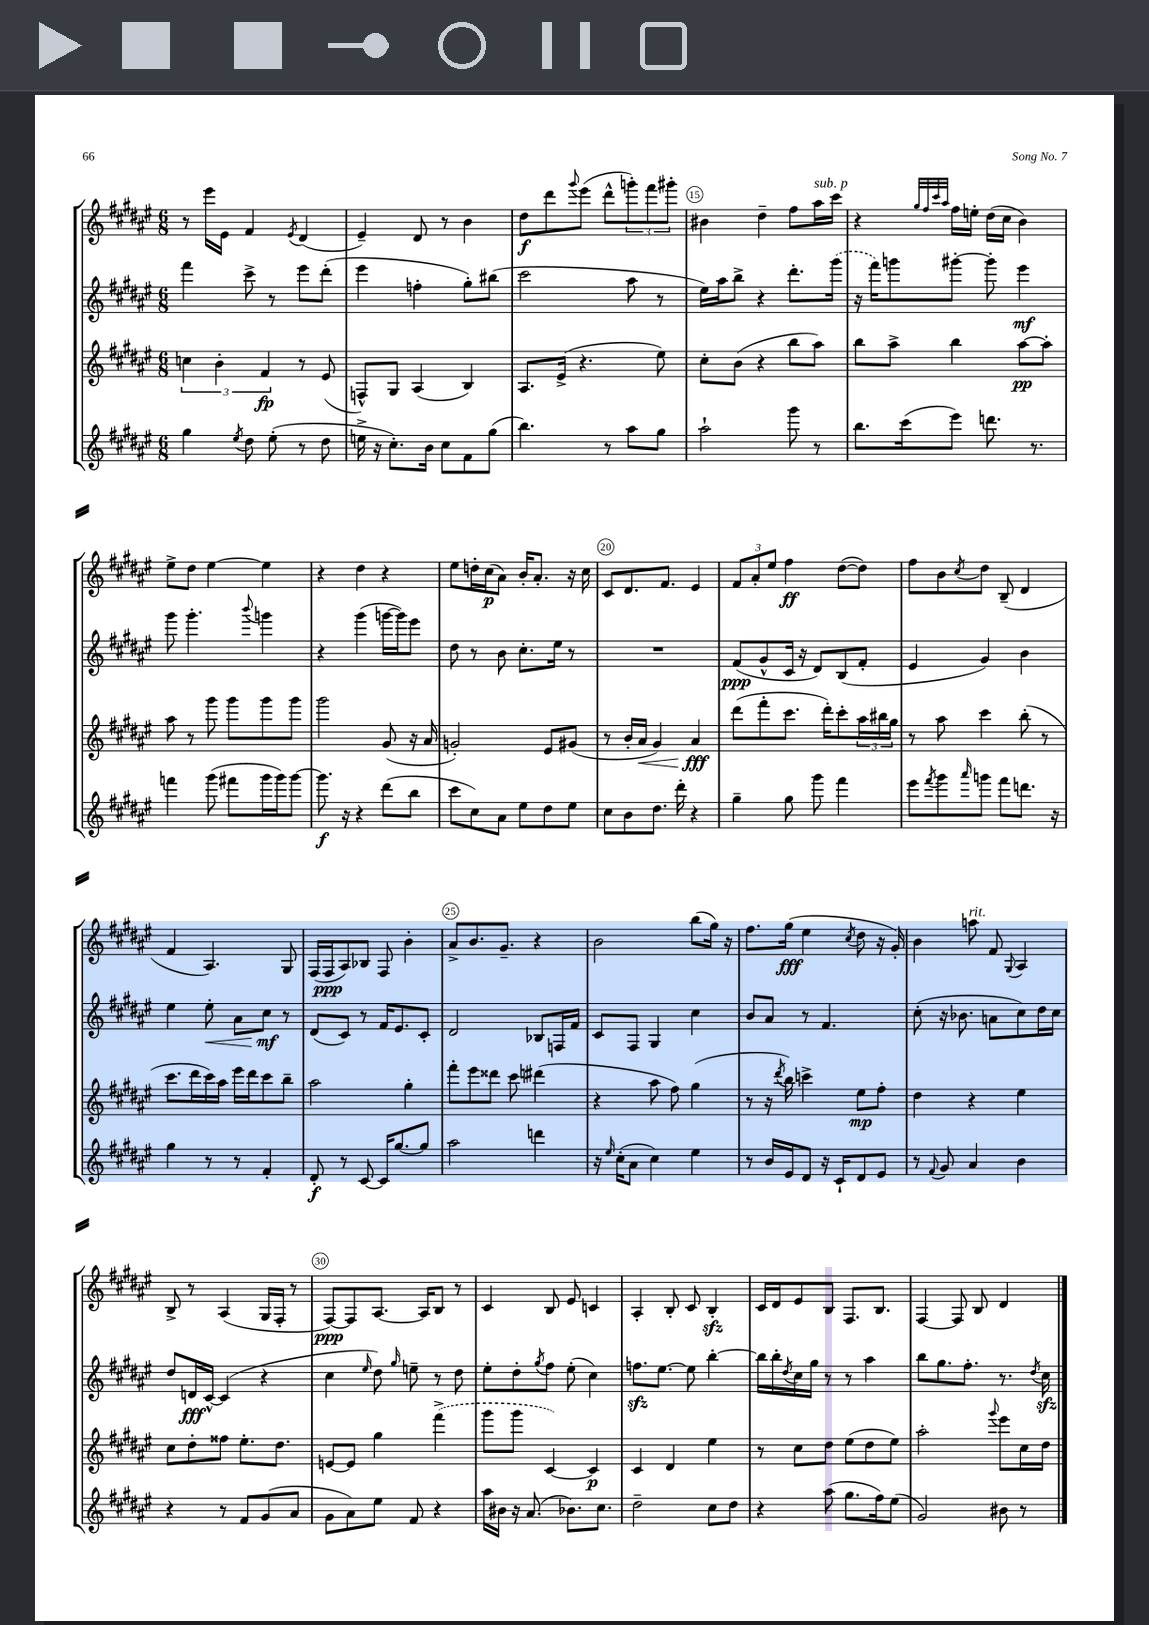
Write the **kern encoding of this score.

**kern	**kern	**kern	**kern
*staff4	*staff3	*staff2	*staff1
*clefG2	*clefG2	*clefG2	*clefG2
*k[f#c#g#d#a#e#]	*k[f#c#g#d#a#e#]	*k[f#c#g#d#a#e#]	*k[f#c#g#d#a#e#]
*M6/8	*M6/8	*M6/8	*M6/8
4gg#\	6cc\	4fff#\	8r
.	.	.	16eee#\LL
.	6b'\	.	.
.	.	.	16e#\JJ
8qee#/	.	.	.
8dd#\	.	8ccc#^\	4f#/
.	6f#/	.	.
(8ee#'\	.	8r	.
.	.	.	8qe#/
8r	8r	8eee#\L	(4d#/
8dd#\	(8e#/	(8ddd#'\J	.
=	=	=	=
16ee^\	8F^^/L)	4eee#\	4e#~/)
16r	.	.	.
8.cc#'\L)	8G#/J	.	.
.	(4A#/	4ff'\	8d#/
16b\Jk	.	.	.
8cc#\L	.	.	8r
8f#\	4B/)	8gg#'\L)	4b\
(8gg#\J	.	(8bb#\J	.
=	=	=	=
4.bb\)	8.A#/L	2ccc#\	8dd#\L
.	.	.	8ddd#\
.	(16e#^/Jk	.	.
.	.	.	8qqggg#/
.	4.r	.	(8eee#\J
8r	.	.	8ddd#^^\L
8aa#\L	.	8aa#\	12ggg'\)
.	.	.	12fff#\
8gg#\J	8ee#\)	8r	.
.	.	.	12ggg#'\J
=	=	=	=
2aa#`\	8cc#'\L	16ee#\LL)	4b#\
.	.	16aa#\J	.
.	(8b\J	8bb^\J	.
.	4r	4r	4dd#~\
8ggg#\	8bb\L	8.ddd#'\L	8ff#\L
8r	8aa#\J)	.	16aa#\L
.	.	(16ggg#\Jk	16ccc#\JJ
=	=	=	=
8.bb\L	8bb\L	16r	4r
.	.	16fff#\LK)	.
.	8aa#^\J	8ggg\	.
(16ccc#\k	.	.	.
.	.	.	32qqgg#/LLL
.	.	.	32qqff#/
.	.	.	32qqccc#/
.	.	.	32qqaa#/JJJ
8eee#\J)	4bb\	[8ggg#'\J	16ff#\LL
.	.	.	16ee'\JJ
8.ddd\	.	8ggg#'\]	(16dd#\LL
.	.	.	16cc#\JJ
.	[8aa#\L	4eee#\	4b\)
8.r	.	.	.
.	8aa#'\]J	.	.
=	=	=	=
4fff\	8aa#\	8ggg#\	8ee#^\L
.	8r	4.ggg#'\	8dd#\J
(8ggg#\	8ggg#\	.	[4ee#\
8fff#\L	8ggg#\L	.	.
.	.	8qqbbb/	.
16ggg#\L	8ggg#\	4ggg\	4ee#\]
16ggg#\J)	.	.	.
[8ggg#\J	8ggg#\J	.	.
=	=	=	=
8.ggg#\]	2ggg#\	4r	4r
16r	.	.	.
4r	.	(4ggg#\	4dd#\
(8ddd#\L	(8g#/	[16ggg\LL	4r
.	.	16ggg\]J)	.
8bb\J	16r	8eee#\J	.
.	16a#/	.	.
=	=	=	=
8ccc#\L	2g'/)	8dd#\	8ee#\L
8cc#\)	.	8r	16dd'\L
.	.	.	(16cc#\J
8a#\J	.	8b\	8a#\J)
8ee#\L	.	8.cc#'\L	16b'/LK
.	.	.	8.a#'/J
8dd#\	8e#/L	.	.
.	.	16ee#\Jk	.
8ee#\J	(8g#/J	8r	16r
.	.	.	16cc#\
=	=	=	=
8cc#\L	8r	2.r	8c#/L
8b\	16b'/LL	.	8.d#/
.	16a#/JJ	.	.
8.dd#\J	4g#/)	.	.
.	.	.	8.f#/J
16ddd#'\	.	.	.
4r	4a#/	.	4e#/
=	=	=	=
4gg#~\	(8ddd#\L	(8f#/L	12f#/L
.	.	.	12a#'/
.	8fff#'\	8g#^^/	.
.	.	.	12ee#/J
8gg#\	8.ccc#\J	16c#/Jk	4ff#\
.	.	16r	.
8ggg#\	.	8d#/L)	.
.	16ddd#'\LK)	.	.
4fff#\	8ccc#'\	(8B/	([8dd#\L
.	24aa#\L	8f#'/J	8dd#\]J)
.	24bb#\	.	.
.	24gg#\JJ	.	.
=	=	=	=
8eee#\L	8r	4e#/	8ff#\L
8qfff#/	.	.	.
8ggg#\	8aa#\	.	8b\
16qqaaa#/	.	.	8qcc#/
8ggg\J	4ccc#\	4g#/)	8dd#\J
8fff#\L	.	.	(8B~/
8.ddd\J	(8bb'\	4b\	4d#/
.	8r	.	.
16r	.	.	.
=	=	=	=
4gg#\	8.ccc#\L	4ee#\	4f#/
.	16ddd#\L	.	.
8r	16ccc#\)	8ee#'\	4.A#/)
.	16aa#\JJ	.	.
8r	16eee#\LL	8a#\L	.
.	16ddd#\J	.	.
4f#'/	8ccc#\	8cc#\J	.
.	8bb~\J	8r	8G#/
=	=	=	=
8d#'/	2aa#\	(8d#/L	(16F#/LL
.	.	.	16F#/J
8r	.	8c#/J)	8A#/)
[8c#/	.	8r	8B-/J
16c#/]LK	.	16f#/LK	8F#/
[8.gg#/	.	8.e#/	.
.	4gg#'\	.	4b'\
8gg#/]J	.	8c#'/J	.
=	=	=	=
2aa#\	8fff#'\L	2d#/	8a#^/L
.	8eee#\	.	8.b/
.	8ddd##\J	.	.
.	.	.	8.g#~/J
.	8ccc#\	.	.
4ddd\	(4ddd#\	8B-/L	4r
.	.	16F/L	.
.	.	16f#/JJ	.
=	=	=	=
16r	4r	8c#/L	2b\
16qqee#/	.	.	.
(16cc#'\LK	.	.	.
8a#\J	.	8F#/J	.
4cc#\)	8aa#\	4G#/	.
.	8ff#\)	.	.
4ee#\	(4gg#\	4cc#\	(8bb\L
.	.	.	16gg#\Jk)
.	.	.	16r
=	=	=	=
8r	8r	8b/L	8.ff#\L
16b/LL	16r	8a#/J	.
.	8qddd#/	.	.
16e#/J	16bb\)	.	(16gg#\Jk
8d#/J	4ccc^\	8r	4ee#\
16r	.	4.f#/	.
16c#`/LK	.	.	.
.	.	.	8qcc#/
8d#/	8ee#\L	.	8dd#\
8e#/J	8ff#'\J	.	16r
.	.	.	16g#'/)
=	=	=	=
8r	4dd#\	(8cc#'\	4b\
8qqf#/	.	.	.
8g#/	.	16r	.
.	.	8.b-\	.
4a#/	4r	.	8aa\
.	.	8a\L	8f#/
.	.	.	8qqG#/
4b\	4ee#\	8cc#\)	4A#/
.	.	16dd#\L	.
.	.	16cc#\JJ	.
=	=	=	=
4r	8cc#\L	8dd#/L	8B^/
.	8dd#'\	16d/L	8r
.	.	[16c#^^/JJ	.
8r	8ff##\J	(4c#/]	(4A#/
8f#/L	8.ee#'\L	.	.
(8g#/	.	4r	16G#/LL
.	8.dd#\J	.	16F#'/JJ
8a#/J	.	.	8r
=	=	=	=
8g#\L	[8e/L	4cc#\	[8F#/L)
8a#\)	8e/]J	.	8F#/]
.	.	16qqee#/	.
8ee#\J	4gg#\	8dd#\)	[8.A#/J
.	.	16qqgg#/	.
8f#/	.	8ee~\	.
.	.	.	16A#/]LK
4r	(4fff#^\	8r	8B/J
.	.	8dd#\	8r
=	=	=	=
16aa#\LL	8ggg#\L	8ee#'\L	4c#/
16b#\JJ	.	.	.
16r	8ggg#\J	8dd#'\	.
(8.a#/	.	.	.
.	.	8qgg#/	.
.	[4c#/)	8ff#\J	8B/
8.b-\L)	.	(8ee#'\	8e#/
.	4c#/]	4cc#\)	4c/
8.cc#\J	.	.	.
=	=	=	=
2dd#~\	4c#/	8.ff\L	4A#'/
.	.	[8.ee#\J	.
.	4d#/	.	8B'/
.	.	8ee#\]	8c#/
8cc#\L	4ee#\	[4bb'\	4B'/
8dd#\J	.	.	.
=	=	=	=
4r	8r	16bb\]LL	16c#/LL
.	.	16bb'\	16d#/J
.	.	8qdd#/	.
.	8cc#\L	16cc#\	8e#/
.	.	16gg#\JJ	.
(8aa#\	8dd#\J	8r	8B/J
8.gg#\L	(8ee#\L	8r	8.F#/L
.	8dd#\	4aa#\	.
16ff#\k)	.	.	8.B/J
(8ee#\J	8ee#\J)	.	.
=	=	=	=
2g#/)	2aa#'\	8bb\L	[4F#/
.	.	8.gg#\	.
.	.	.	8F#/]
.	.	8.ff#'\J	.
.	.	.	8B/
.	8qqggg#/	.	.
8b#\	8eee#\L	8.r	4d#/
8r	16cc#\L	.	.
.	.	8qdd#/	.
.	16dd#\JJ	16cc#\	.
==	==	==	==
*-	*-	*-	*-
